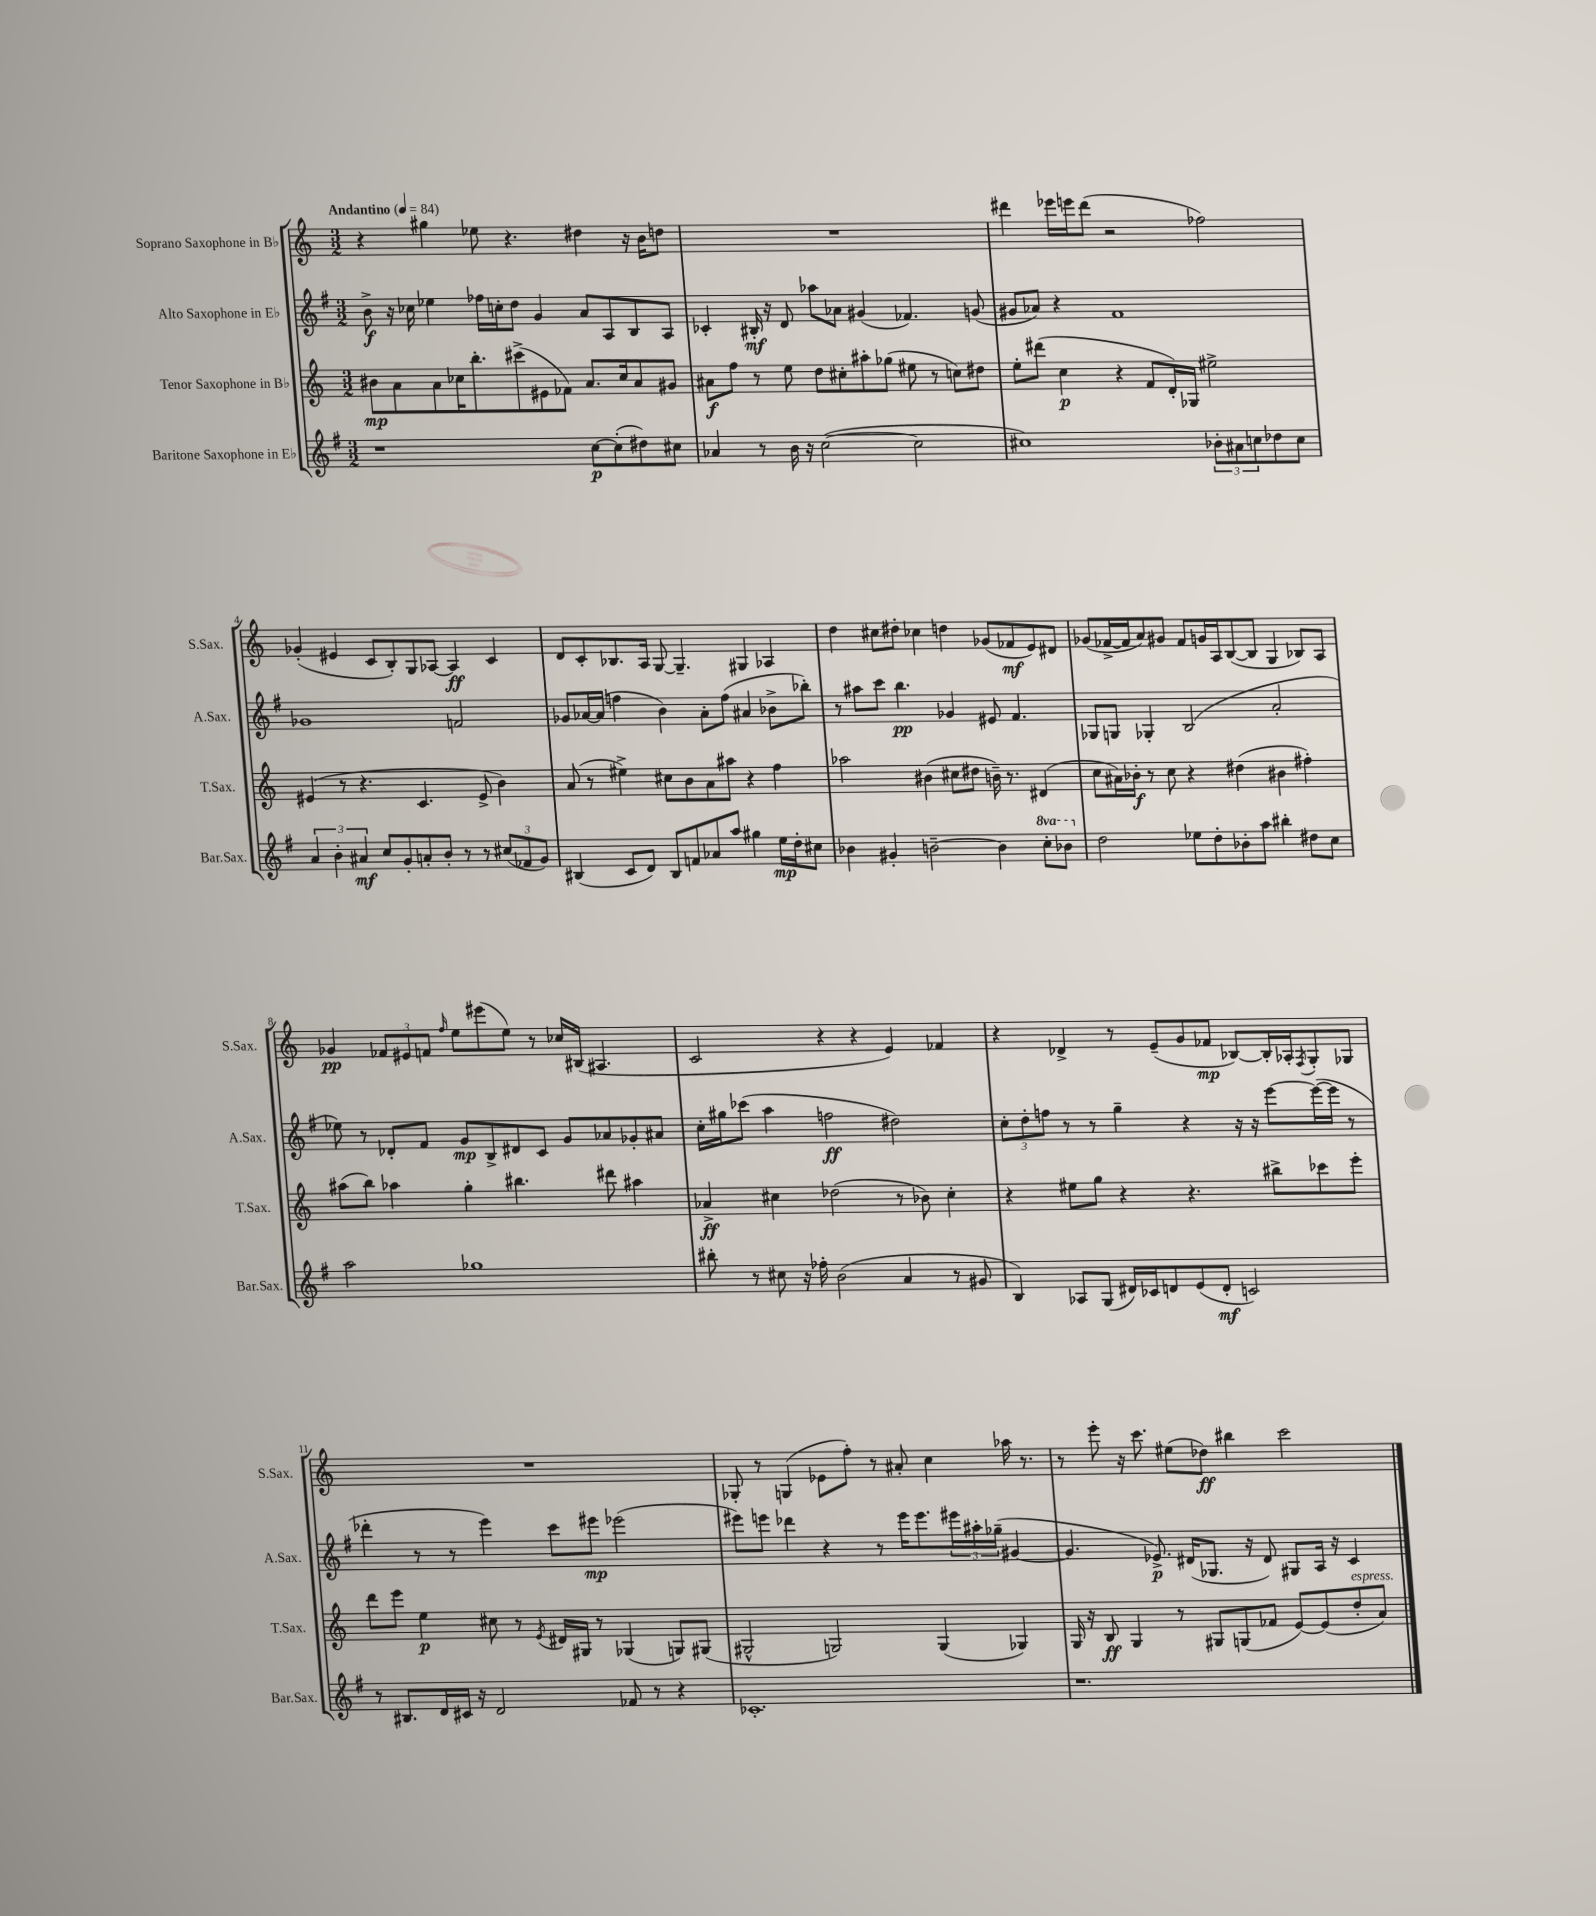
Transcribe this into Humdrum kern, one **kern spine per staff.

**kern	**dynam	**kern	**dynam	**kern	**dynam	**kern	**dynam
*part4	*part4	*part3	*part3	*part2	*part2	*part1	*part1
*staff4	*staff4	*staff3	*staff3	*staff2	*staff2	*staff1	*staff1
*I"Baritone Saxophone in E♭	*	*I"Tenor Saxophone in B♭	*	*I"Alto Saxophone in E♭	*	*I"Soprano Saxophone in B♭	*
*I'Bar.Sax.	*	*I'T.Sax.	*	*I'A.Sax.	*	*I'S.Sax.	*
*clefG2	*	*clefG2	*	*clefG2	*	*clefG2	*
*k[f#]	*	*k[]	*	*k[f#]	*	*k[]	*
*M3/2	*	*M3/2	*	*M3/2	*	*M3/2	*
*MM84	*	*MM84	*	*MM84	*	*MM84	*
=1	=1	=1	=1	=1	=1	=1	=1
!	!	!	!	!	!	!LO:TX:a:B:t=Andantino	!
1r	.	8b#X\L	mp	8b^\	f	4r	.
.	.	8a\	.	16r	.	.	.
.	.	.	.	16cc-X\	.	.	.
.	.	8a\	.	4ee-X\	.	4gg#X\	.
.	.	16cc-X\K	.	.	.	.	.
.	.	8.bb'\	.	.	.	.	.
.	.	.	.	16ff-X\LL	.	8ee-X\	.
.	.	.	.	16ccn'\J	.	.	.
.	.	(8ccc#X^\	.	8dd\J	.	4.r	.
.	.	8e#X\	.	4g/	.	.	.
.	.	8f-X\J)	.	.	.	.	.
[8cc\L	p	8.a/L	.	8a/L	.	4dd#X\	.
(8cc'\]	.	.	.	8A/	.	.	.
.	.	16cc-/k	.	.	.	.	.
8dd#X\)	.	8a/	.	8B/	.	16r	.
.	.	.	.	.	.	16b\KL	.
8cc#X\J	.	8g#X/J	.	8A/J	.	8ddn\J	.
=2	=2	=2	=2	=2	=2	=2	=2
4a-X/	.	8a#X\L	f	4c-X'/	.	1.r	.
.	.	8ff\J	.	.	.	.	.
8r	.	8r	.	16B#X'/	mf	.	.
.	.	.	.	16r	.	.	.
16b\	.	8ee\	.	8d/	.	.	.
16r	.	.	.	.	.	.	.
([2cc\	.	8dd\L	.	8aa-X\L	.	.	.
.	.	8cc#X'\	.	8a-X\J	.	.	.
.	.	8aa#X'\	.	(4g#X/	.	.	.
.	.	(8gg-X\J	.	.	.	.	.
2cc\]	.	8ee#X\	.	4.f-X/)	.	.	.
.	.	8r	.	.	.	.	.
.	.	8ccn\L)	.	.	.	.	.
.	.	8dd#X\J	.	(8gn/	.	.	.
=3	=3	=3	=3	=3	=3	=3	=3
1cc#X)	.	8ee'\L	.	8g#X/L	.	4ddd#X\	.
.	.	(8ddd#X\J	.	8a-X/J)	.	.	.
.	.	4cc\	p	4r	.	16eee-X\LL	.
.	.	.	.	.	.	16eeen\J	.
.	.	.	.	.	.	(8ddd#\J	.
.	.	4r	.	1f#	.	2r	.
.	.	8f/L	.	.	.	.	.
.	.	16d'/L)	.	.	.	.	.
.	.	16G-X/JJ	.	.	.	.	.
12b-X'\L	.	2ee#X^\	.	.	.	2ff-X\)	.
12a#X\	.	.	.	.	.	.	.
12ccn\	.	.	.	.	.	.	.
8dd-X\	.	.	.	.	.	.	.
8cc\J	.	.	.	.	.	.	.
!!LO:LB:g=z
=4	=4	=4	=4	=4	=4	=4	=4
6a/	.	(4e#X/	.	1g-X	.	(4g-X'/	.
6b'\	.	.	.	.	.	.	.
.	.	8r	.	.	.	4e#X/	.
6a#X/	mf	.	.	.	.	.	.
.	.	4.r	.	.	.	.	.
8cc/L	.	.	.	.	.	8c/L	.
8g'/	.	.	.	.	.	8B'/)	.
8an'/	.	4.c/	.	.	.	8G/	.
8b'/J	.	.	.	.	.	[8A-X/J	.
8r	.	.	.	2fn/	.	4A-/]	ff
8r	.	8e#^/	.	.	.	.	.
(12cc#X/L	.	4b\)	.	.	.	4c/	.
12f-X/	.	.	.	.	.	.	.
12g/J)	.	.	.	.	.	.	.
=5	=5	=5	=5	=5	=5	=5	=5
(4B#X/	.	(8a/	.	8g-X/L	.	8d/L	.
.	.	8r	.	[16a-X/L	.	8c'/	.
.	.	.	.	(16a-/JJ]	.	.	.
8c/L	.	4ee#X^\)	.	4ffn\	.	8.B-X/	.
8d/J)	.	.	.	.	.	.	.
.	.	.	.	.	.	16A/Jk	.
8B#/L	.	8cc#X\L	.	4b\)	.	[8G/	.
8fn/	.	8b\	.	.	.	4.G~/]	.
8a-X/	.	8a\	.	8a-'\L	.	.	.
8aa/J	.	8aa#X\J	.	(8ff\J	.	.	.
4gg#X\	.	4r	.	4a#X/	.	4G#X/	.
16ee\LL	mp	4ff\	.	8b-X^\L	.	4A-X/	.
16dd'\J	.	.	.	.	.	.	.
8cc#X\J	.	.	.	8bb-X'\J)	.	.	.
=6	=6	=6	=6	=6	=6	=6	=6
4b-X\	.	2aa-X\	.	8r	.	4dd\	.
.	.	.	.	8aa#X\L	.	.	.
4g#X'/	.	.	.	8ccc\J	.	8cc#X\L	.
.	.	.	.	4.bb\	pp	8dd#X'\J	.
[2bn~\	.	(4b#X\	.	.	.	4cc-X\	.
.	.	8cc#X\L	.	4g-X/	.	4ddn\	.
.	.	8dd#X\J	.	.	.	.	.
4b\]	.	16bn~\)	.	8e#X/	.	(8g-X/L	.
.	.	8.r	.	.	.	.	.
.	.	.	.	4.f#/	.	8f-X/	mf
*8va	*	*	*	*	*	*	*
8ccc'\L	.	(4d#X/	.	.	.	8e/)	.
8bb-X\J	.	.	.	.	.	8d#X/J	.
=7	=7	=7	=7	=7	=7	=7	=7
*X8va	*	*	*	*	*	*	*
2dd\	.	8cc\L	.	8G-X/L	.	(8g-X/L	.
.	.	16a#X\L)	.	8Gn/J	.	[16f-X^/L	.
.	.	16b-X'\JJ	f	.	.	16f-/J]	.
.	.	8r	.	4G-X'/	.	8a/)	.
.	.	8cc\	.	.	.	8g#X/J	.
8ee-X\L	.	4r	.	(2B/	.	8f-/L	.
8dd'\	.	.	.	.	.	16gn/L	.
.	.	.	.	.	.	16A/J	.
8b-X'\	.	(4dd#X\	.	.	.	([8B/	.
8aa\J	.	.	.	.	.	8B/J]	.
4bb#X'\	.	4b#X\	.	2a'/	.	4G/	.
8dd#X\L	.	4ff#X'\)	.	.	.	8B-X/L)	.
8cc\J	.	.	.	.	.	8A/J	.
!!LO:LB:g=z
=8	=8	=8	=8	=8	=8	=8	=8
2aa\	.	(8aa#X\L	.	8ee-X\)	.	4g-X/	pp
.	.	8bb\J)	.	8r	.	.	.
.	.	4aa-X\	.	8d-X'/L	.	12f-X/L	.
.	.	.	.	.	.	12e#X/	.
.	.	.	.	8f#/J	.	.	.
.	.	.	.	.	.	12fn/J	.
.	.	.	.	.	.	16qqff/	.
1gg-X	.	4gg'\	.	8g/L	mp	8ee\L	.
.	.	.	.	8B^/	.	(8eee#X\	.
.	.	4.bb#X\	.	8d#X/	.	8ee\J)	.
.	.	.	.	8c/J	.	8r	.
.	.	.	.	8g/L	.	16cc-X/LL	.
.	.	.	.	.	.	(16B#X/JJ	.
.	.	8ddd#X\	.	8a-X/	.	4.A#X/	.
.	.	4aa#X\	.	8g-X'/	.	.	.
.	.	.	.	8a#X/J	.	.	.
=9	=9	=9	=9	=9	=9	=9	=9
8bb#X'\	.	4a-X^/	ff	16cc'\LL	.	2c/	.
.	.	.	.	16gg#X\J	.	.	.
8r	.	.	.	(8ccc-X\J	.	.	.
8cc#X\	.	4cc#X\	.	4aa\	.	.	.
16r	.	.	.	.	.	.	.
16ff-X'\	.	.	.	.	.	.	.
(2b\	.	(2dd-X\	.	2ffn\	ff	4r	.
.	.	.	.	.	.	4r	.
4a/	.	8r	.	2dd#X\)	.	4e/)	.
.	.	8b-X\)	.	.	.	.	.
8r	.	4cc#'\	.	.	.	4f-X/	.
8g#X/	.	.	.	.	.	.	.
=10	=10	=10	=10	=10	=10	=10	=10
4B/)	.	4r	.	12cc'\L	.	4r	.
.	.	.	.	12dd'\	.	.	.
.	.	.	.	12ffn\J	.	.	.
8A-X/L	.	8ee#X\L	.	8r	.	4d-X^/	.
(8G/J	.	8gg\J	.	8r	.	.	.
16d#X/LL)	.	4r	.	4gg~\	.	8r	.
16c-X/J	.	.	.	.	.	.	.
8dn/	.	.	.	.	.	(8e~/L	.
(8e/	.	4.r	.	4r	.	8g/	.
8d'/J	mf	.	.	.	.	8f-X/J	mp
2cn/)	.	.	.	16r	.	[8B-X/L)	.
.	.	.	.	16r	.	.	.
.	.	8bb#X^\L	.	[8eee\L	.	16B-'/L]	.
.	.	.	.	.	.	16A-X'/J	.
.	.	.	.	.	.	8qF/	.
.	.	8ccc-X\	.	(16eee\L_	.	8G'/	.
.	.	.	.	16eee\JJ]	.	.	.
.	.	8eee'\J	.	8r	.	8G-X/J	.
!!LO:LB:g=z
=11	=11	=11	=11	=11	=11	=11	=11
8r	.	8ddd\L	.	4ddd-X'\	.	1.r	.
8.B#X/L	.	8eee\J	.	.	.	.	.
.	.	4ee\	p	8r	.	.	.
16d/L	.	.	.	.	.	.	.
16c#X/JJ	.	.	.	8r	.	.	.
16r	.	.	.	.	.	.	.
2d/	.	8cc#X\	.	4eee\)	.	.	.
.	.	8r	.	.	.	.	.
.	.	8qe/	.	.	.	.	.
.	.	16d#X/LL	.	8ccc\L	.	.	.
.	.	16G#X/JJ	.	.	.	.	.
.	.	8r	.	8eee#X\J	mp	.	.
8f-X/	.	(4G-X/	.	(2eee-X\	.	.	.
8r	.	.	.	.	.	.	.
4r	.	8Gn/L)	.	.	.	.	.
.	.	(8G#X/J	.	.	.	.	.
=12	=12	=12	=12	=12	=12	=12	=12
1.c-X'	.	2G#X^^/	.	8eee#X\L)	.	8G-X'/	.
.	.	.	.	8eeen\J	.	8r	.
.	.	.	.	4ddd-X\	.	(4Gn/	.
.	.	2Gn/)	.	4r	.	8e-X\L	.
.	.	.	.	.	.	8ff'\J)	.
.	.	.	.	8r	.	8r	.
.	.	.	.	16eee\KL	.	8a#X'/	.
.	.	.	.	8.eee\	.	.	.
.	.	(4G/	.	.	.	4cc\	.
.	.	.	.	24eee#X\L	.	.	.
.	.	.	.	24aa#X'\	.	.	.
.	.	.	.	(24gg-X~\JJ	.	.	.
.	.	4G-X/)	.	[4g#X/	.	16aa-X\	.
.	.	.	.	.	.	8.r	.
=13	=13	=13	=13	=13	=13	=13	=13
1.r	.	16G/	.	4.g#/]	.	8r	.
.	.	16r	.	.	.	.	.
.	.	8B/	ff	.	.	8eee'\	.
.	.	4G/	.	.	.	16r	.
.	.	.	.	.	.	8.ccc\	.
.	.	.	.	8.e-X^/)	p	.	.
.	.	8r	.	.	.	(8ee#X\L	.
.	.	.	.	(16d#X/KL	.	.	.
.	.	8G#X/L	.	8.G-X/J	.	8dd-X\J)	ff
.	.	(8Gn/	.	.	.	4bb#X\	.
.	.	.	.	16r	.	.	.
.	.	8f-X/J	.	8d#/)	.	.	.
.	.	[8e/L)	.	8G#X/L	.	2ccc\	.
.	.	(8e/]	.	16A/Jk	.	.	.
.	.	.	.	16r	.	.	.
!	!	!LO:TX:a:i:t=espress.	!	!	!	!	!
.	.	8dd'/	.	4c/	.	.	.
.	.	8a/J)	.	.	.	.	.
==	==	==	==	==	==	==	==
*-	*-	*-	*-	*-	*-	*-	*-
